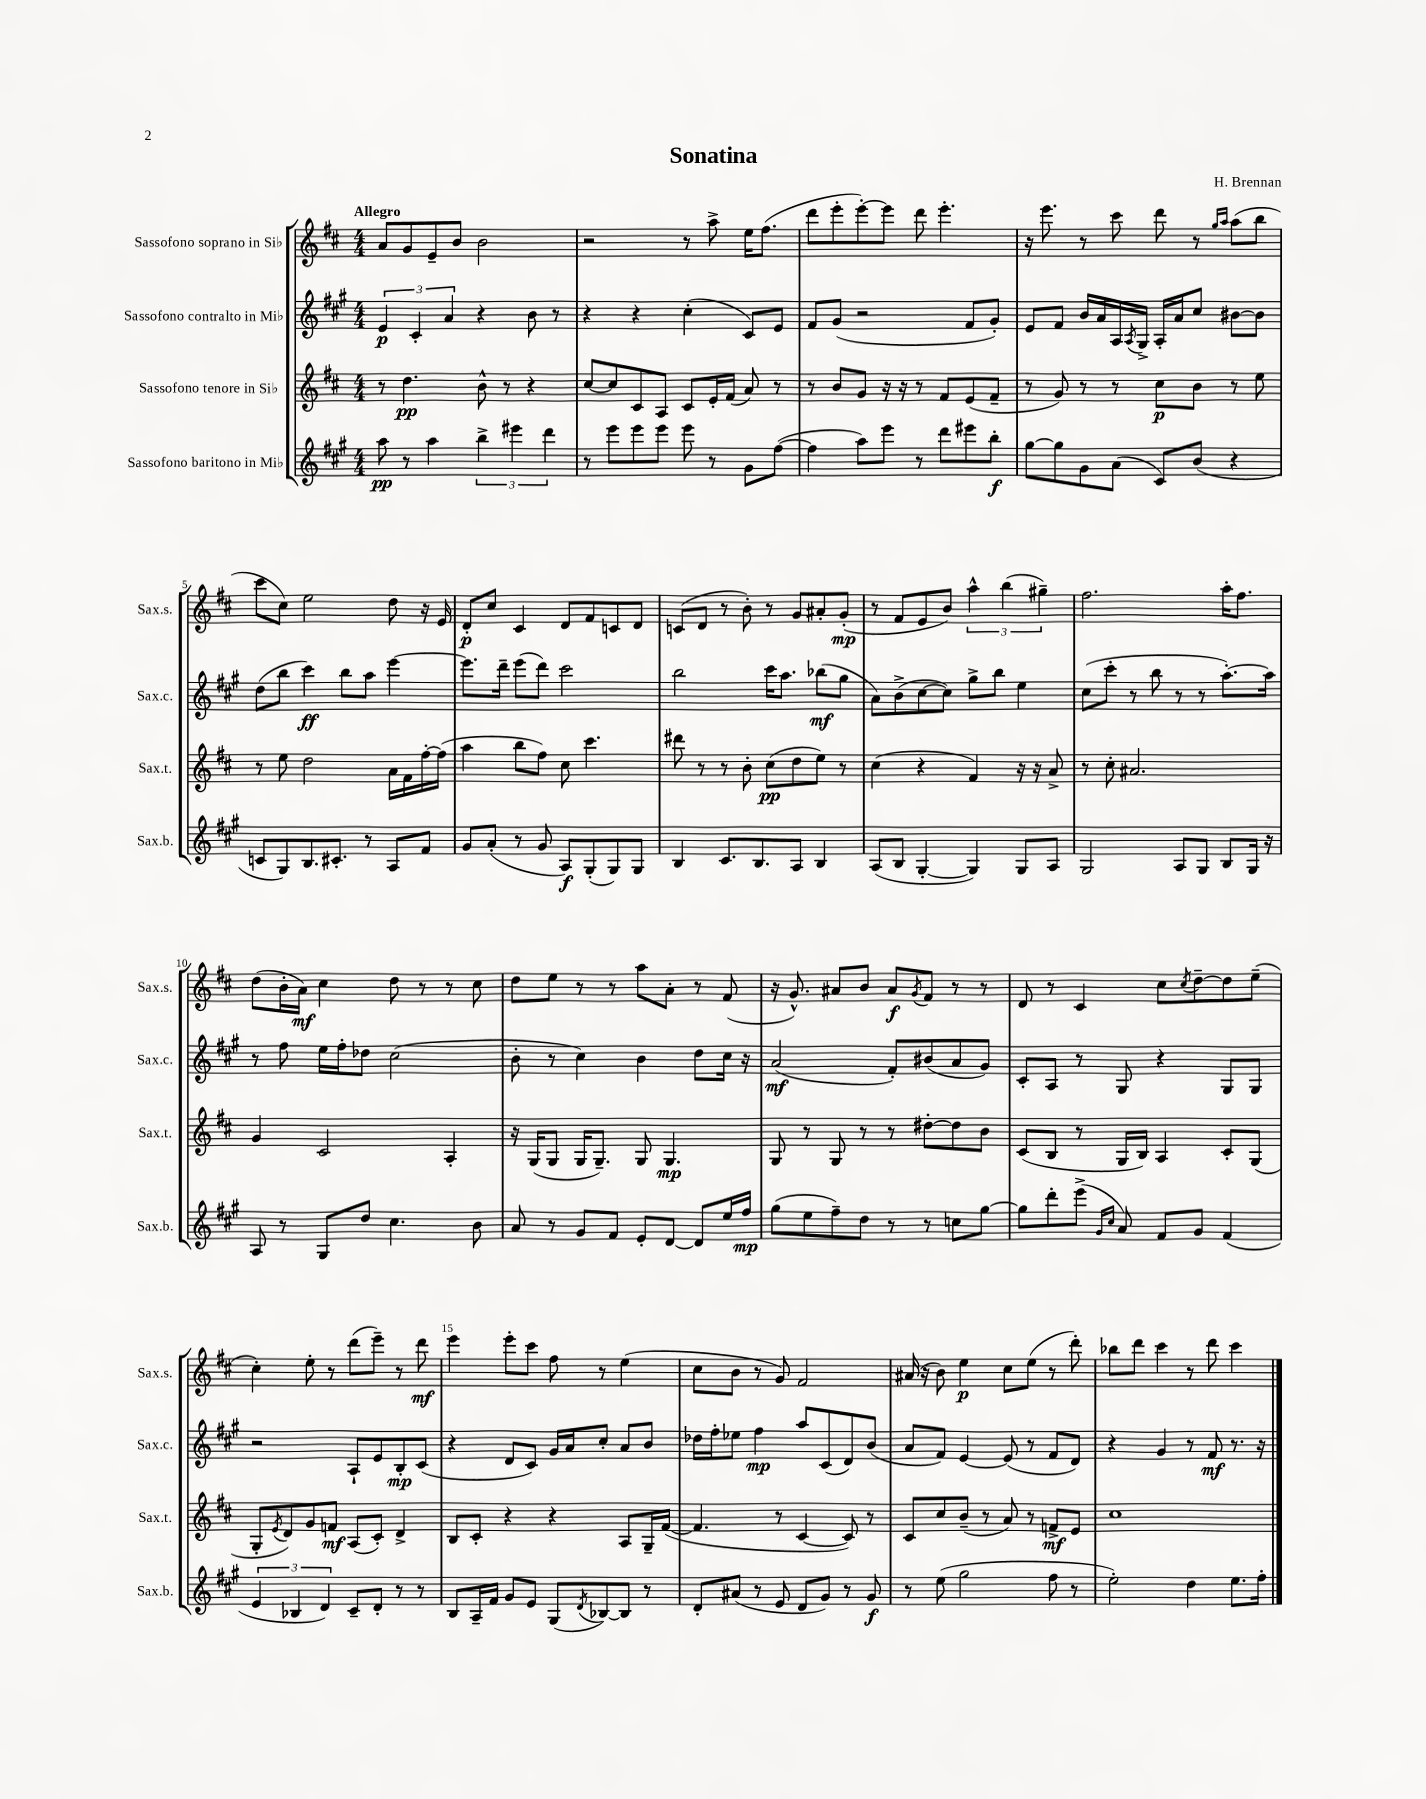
\header { title = "Sonatina" composer = "H. Brennan" }
<<
\new StaffGroup <<
\new Staff = "s0" \with { instrumentName = "Sassofono soprano in Sib" shortInstrumentName = "Sax.s." } {
    \clef treble \key d \major \numericTimeSignature \time 4/4 \tempo "Allegro"
    a'8 g'8 e'8-- b'8 b'2 |
    r2 r8 a''8-> e''16 fis''8.( |
    d'''8 e'''8-. e'''8~-.) e'''8 d'''8 e'''4.-. |
    r16 e'''8. r8 cis'''8 d'''8 r8 \grace { g''16 a''16 } a''8( b''8 |
    cis'''8 cis''8) e''2 d''8 r16 e'16 |
    d'8-.\p cis''8 cis'4 d'8 fis'8 c'8 d'8 |
    c'8( d'8 r8 b'8-.) r8 g'8 ais'8-. g'8-.\mp( |
    r8 fis'8 e'8 b'8) \tuplet 3/2 { a''4-^ b''4( gis''4--) } |
    fis''2. a''16-. fis''8. |
    d''8( b'16-. a'16\mf) cis''4 d''8 r8 r8 cis''8 |
    d''8 e''8 r8 r8 a''8 a'8-. r8 fis'8( |
    r16 g'8.-^) ais'8 b'8 ais'8\f \acciaccatura { g'8 } fis'8 r8 r8 |
    d'8 r8 cis'4 cis''8 \acciaccatura { cis''8 } d''8~-- d''8 e''8--( |
    cis''4-.) e''8-. r8 d'''8( e'''8--) r8 d'''8\mf |
    e'''4 e'''8-. cis'''8 fis''8 r8 e''4( |
    cis''8 b'8 r8 g'8) fis'2 |
    ais'16( r16 b'8) e''4\p cis''8 e''8( r8 d'''8-.) |
    bes''8 d'''8 cis'''4 r8 d'''8 cis'''4 \bar "|." |
}
\new Staff = "s1" \with { instrumentName = "Sassofono contralto in Mib" shortInstrumentName = "Sax.c." } {
    \clef treble \key a \major \numericTimeSignature \time 4/4
    \tuplet 3/2 { e'4\p cis'4-. a'4 } r4 b'8 r8 |
    r4 r4 cis''4-.( cis'8) e'8 |
    fis'8 gis'8( r2 fis'8 gis'8-.) |
    e'8 fis'8 b'16 a'16 a16 \acciaccatura { a8 } gis16-> a16-. a'16 cis''8 bis'8~ bis'8 |
    d''8( b''8 cis'''4\ff) b''8 a''8 e'''4~ |
    e'''8. d'''16-- e'''8( d'''8) cis'''2 |
    b''2 cis'''16 a''8. bes''8\mf( gis''8 |
    a'8) b'8->( cis''8~ cis''8) gis''8-> b''8 e''4 |
    cis''8( cis'''8-. r8 b''8 r8 r8 a''8.~-.) a''16 |
    r8 fis''8 e''16 fis''16-. des''8 cis''2( |
    b'8-. r8 cis''4) b'4 d''8 cis''16 r16 |
    a'2\mf( fis'8-.) bis'8( a'8 gis'8) |
    cis'8-. a8 r8 gis8 r4 gis8 gis8 |
    r2 a8-! e'8 b8-.\mp cis'8( |
    r4 d'8 cis'8) gis'16 a'16 cis''8-. a'8 b'8 |
    des''16 fis''16-. ees''8 fis''4\mp a''8 cis'8( d'8) b'8( |
    a'8 fis'8) e'4~ e'8( r8 fis'8 d'8) |
    r4 gis'4 r8 fis'8\mf r8. r16 \bar "|." |
}
\new Staff = "s2" \with { instrumentName = "Sassofono tenore in Sib" shortInstrumentName = "Sax.t." } {
    \clef treble \key d \major \numericTimeSignature \time 4/4
    r8 d''4.\pp b'8-^ r8 r4 |
    cis''8~ cis''8 cis'8 a8 cis'8 e'16-. fis'16( a'8) r8 |
    r8 b'8 g'8 r16 r16 r8 fis'8 e'8( fis'8-- |
    r8 g'8) r8 r8 cis''8\p b'8 r8 e''8 |
    r8 e''8 d''2 a'16 fis'16 fis''16~-. fis''16( |
    a''4 b''8 fis''8) cis''8 cis'''4. |
    dis'''8 r8 r8 b'8-. cis''8\pp( d''8 e''8) r8 |
    cis''4( r4 fis'4) r16 r16 a'8-> |
    r8 cis''8-. ais'2. |
    g'4 cis'2 a4-. |
    r16 g16( g8 g16 g8.--) g8 g4.\mp |
    g8 r8 g8 r8 r8 dis''8~-. dis''8 b'8 |
    cis'8( b8 r8 g16 b16) a4 cis'8-. g8( |
    g8-. \acciaccatura { e'8 } d'8) g'8 f'8\mf a8( cis'8-.) d'4-> |
    b8 cis'8-. r4 r4 a8 g16-- fis'16~( |
    fis'4. r8 cis'4~ cis'8) r8 |
    cis'8 cis''8 b'8--( r8 a'8) r8 f'8->\mf e'8 |
    cis''1 \bar "|." |
}
\new Staff = "s3" \with { instrumentName = "Sassofono baritono in Mib" shortInstrumentName = "Sax.b." } {
    \clef treble \key a \major \numericTimeSignature \time 4/4
    a''8\pp r8 a''4 \tuplet 3/2 { b''4-> eis'''4 d'''4 } |
    r8 e'''8 e'''8 e'''8 e'''8 r8 gis'8 fis''8~( |
    fis''4 a''8) e'''8 r8 d'''8 eis'''8 b''8-.\f |
    gis''8~ gis''8 gis'8 a'8( cis'8) b'8( r4 |
    c'8 gis8) b8. cis'8.-. r8 a8 fis'8 |
    gis'8 a'8-.( r8 gis'8 a8\f) gis8-.( gis8) gis8 |
    b4 cis'8. b8. a8 b4 |
    a8( b8 gis4~-. gis4) gis8 a8 |
    gis2 a8 gis8 b8 gis16 r16 |
    a8 r8 gis8 d''8 cis''4. b'8 |
    a'8 r8 gis'8 fis'8 e'8-. d'8~ d'8 e''16 fis''16\mp |
    gis''8( e''8 fis''8--) d''8 r8 r8 c''8 gis''8~ |
    gis''8 d'''8-. e'''8->( \grace { gis'16 cis''16 } a'8) fis'8 gis'8 fis'4( |
    \tuplet 3/2 { e'4 bes4 d'4) } cis'8-- d'8-. r8 r8 |
    b8 a16-- fis'16 gis'8 e'8 gis8( \acciaccatura { d'8 } bes8~) bes8 r8 |
    d'8-. ais'8( r8 e'8 d'8 gis'8) r8 gis'8\f |
    r8 e''8( gis''2 fis''8 r8 |
    e''2-.) d''4 e''8. fis''16-. \bar "|." |
}
>>
>>
\layout { \context { \Score \override BarNumber.break-visibility = ##(#f #t #t) barNumberVisibility = #(every-nth-bar-number-visible 5) } }
